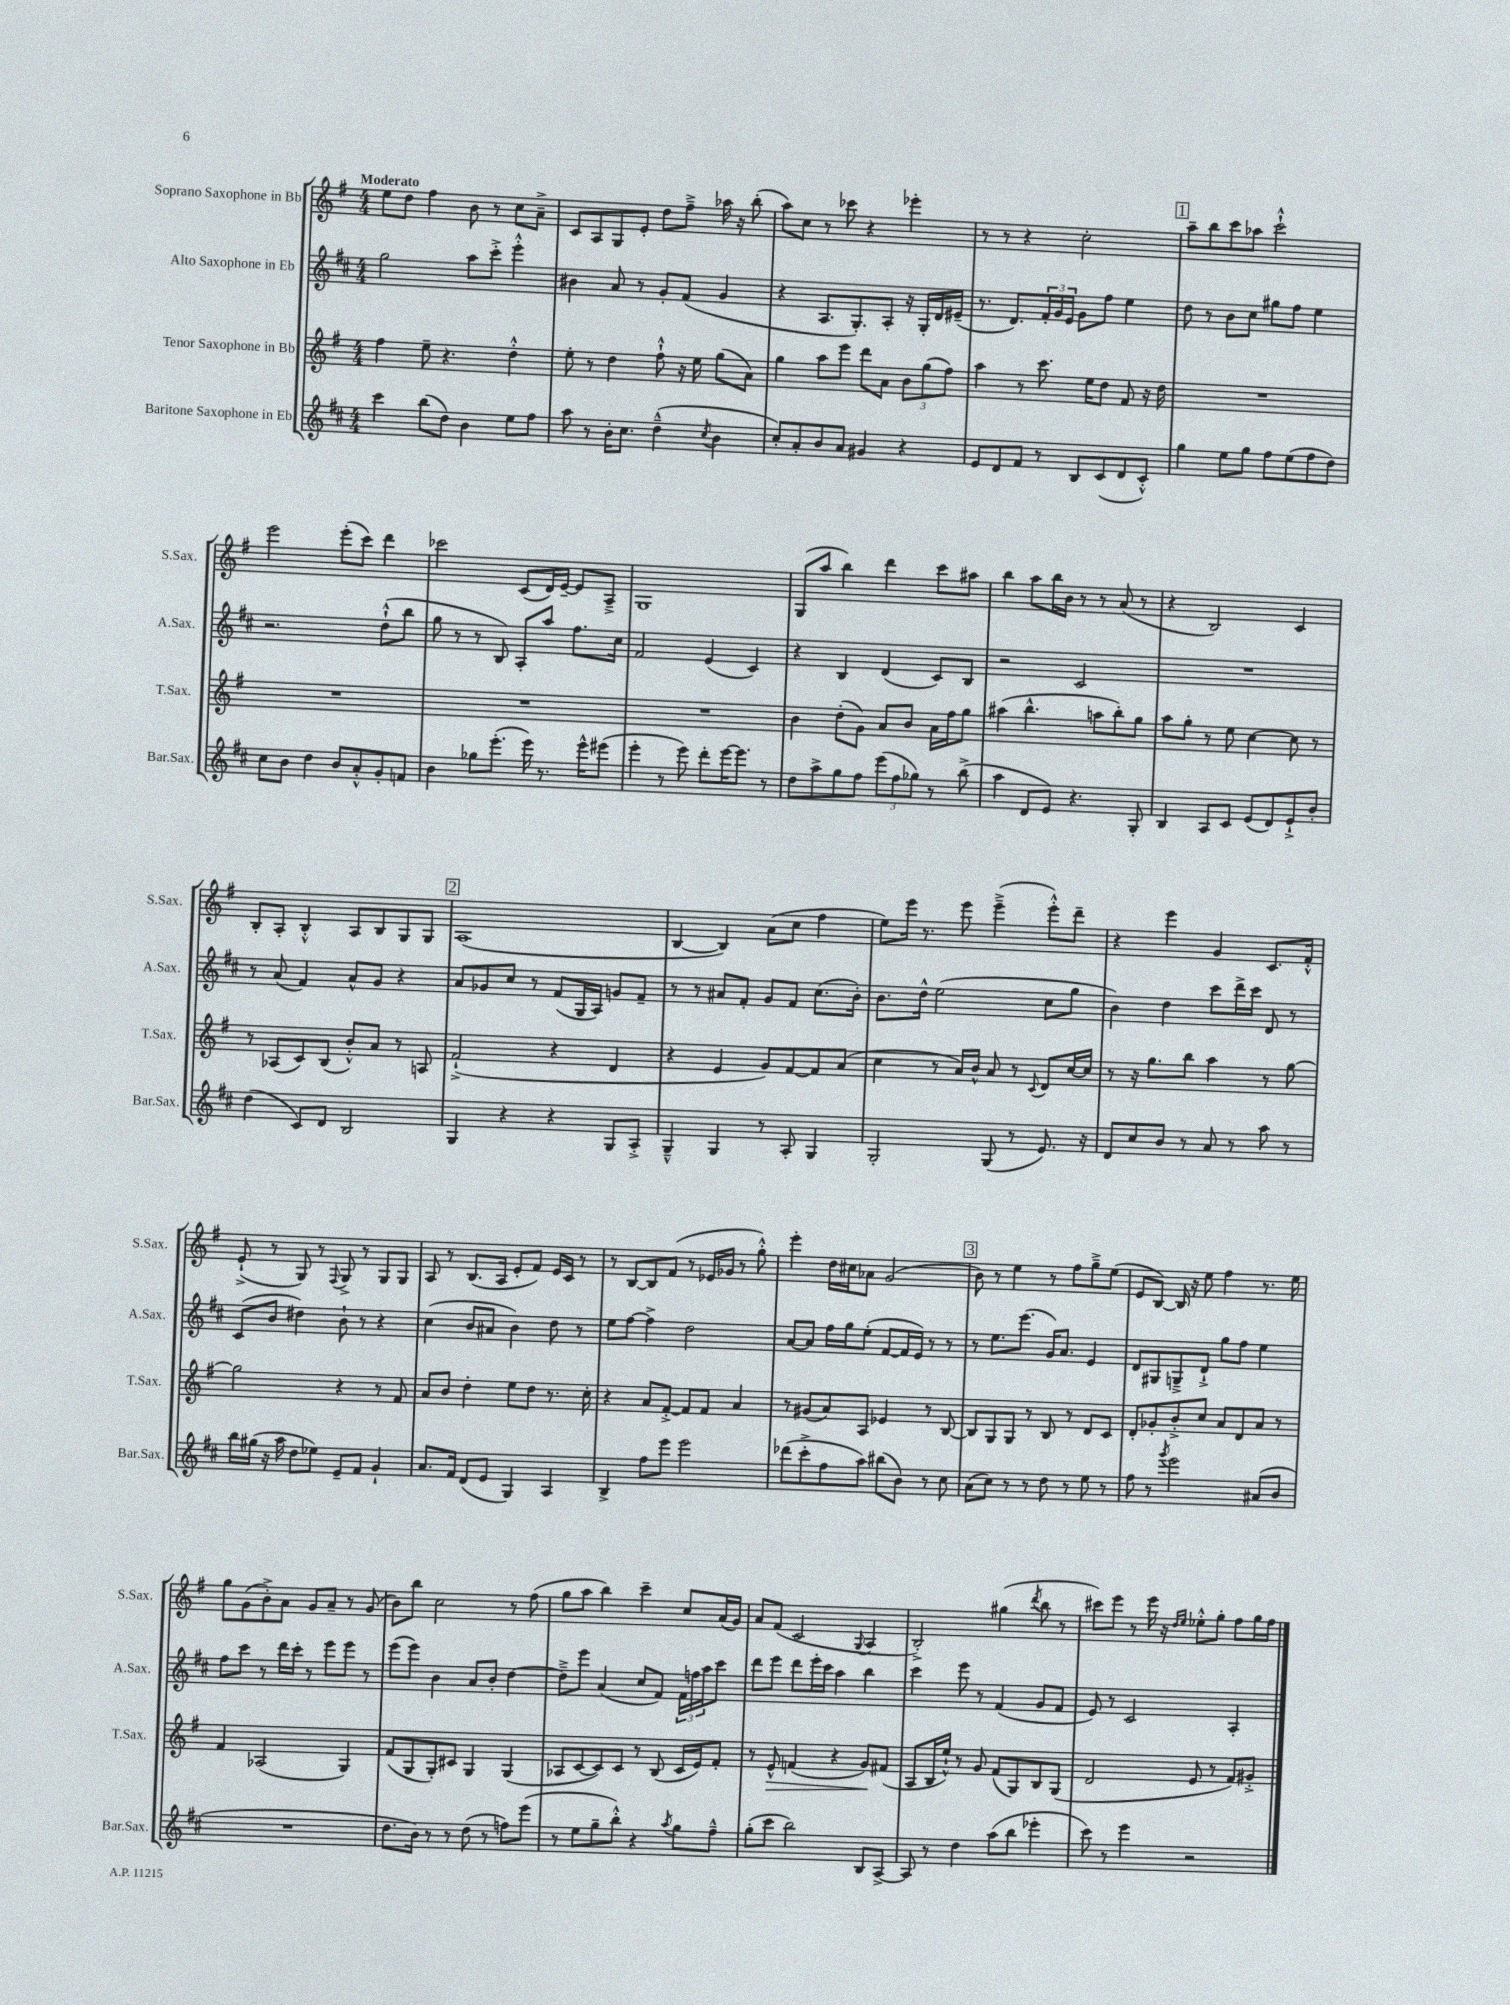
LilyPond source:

<<
\new StaffGroup <<
\new Staff = "s0" \with { instrumentName = "Soprano Saxophone in Bb" shortInstrumentName = "S.Sax." } {
    \clef treble \key g \major \numericTimeSignature \time 4/4 \tempo "Moderato"
    e''8 d''8 fis''4 b'8 r8 c''8 a'8---> |
    c'8 a8 g8 e'8-. d''8 fis''8---> aes''16 r16 b''8-.( |
    a''8) c''8 r8 ces'''8 r4 ees'''4-. |
    r8 r8 r4 c''2-. |
    \mark \markup { \box "1" } a''8-- b''8 c'''8 aes''8 c'''2-!-^ |
    e'''2 e'''8-.( c'''8) d'''4 |
    ces'''2 c'8( d'16) e'16~-- e'8 a8---> |
    g1 |
    g8( a''8 b''4) d'''4 c'''8 ais''8 |
    b''4 a''8 b''16 b'16 r8 r8 a'8( r8 |
    r4 b2) c'4 |
    b8-. a8-. b4-.-^ a8 b8 g8 g8 |
    \mark \markup { \box "2" } a1( |
    b4~ b4) a'8( c''8 fis''4 |
    e''8) e'''16 r8. e'''8 e'''4--->( e'''8-.-^) d'''8-- |
    r4 e'''4 g'4 c'8. fis'16-.-^ |
    e'8-!->( r8 g8) r8 \appoggiatura { fis8 } g8-> r8 g8 g8 |
    a8 r8 b8.( a16 e'8-. fis'8) e'16 c'16 r8 |
    r8 b8~ b8 fis'8( r8 ees'16 ges'16 r8 g''8-.-^) |
    e'''4-. d''16 cis''16 aes'8 g'2( |
    \mark \markup { \box "3" } b'8) r8 e''4 r8 fis''8 g''8---> e''8( |
    e'8 b8~) b16 r16 e''8 fis''4 r8. e''16 |
    g''8 g'8( b'8-.->) a'8 g'8 a'8-- r8 g'8( |
    b'8) b''8 c''2 r8 fis''8( |
    g''8 a''8 b''4) c'''4-- c''8 a'16( g'16) |
    a'8 fis'8( c'2 \appoggiatura { g8 } a4 |
    b2-.->) gis''4( \acciaccatura { d'''8 } b''8 r8 |
    cis'''8) e'''8 r8 e'''16 r16 \grace { d''16 e''16 } ees''8-.-^ g''8-. fis''8 g''16 fis''16 \bar "|." |
}
\new Staff = "s1" \with { instrumentName = "Alto Saxophone in Eb" shortInstrumentName = "A.Sax." } {
    \clef treble \key d \major \numericTimeSignature \time 4/4
    g''2 a''8 cis'''8-.-> e'''4-.-^ |
    bis'4 a'8 r8 g'8-. fis'8( g'4 |
    r4 a8. g8.-.) a8-. r16 g16-. d'16 eis'16--( |
    r8. d'8.) \tuplet 3/2 { fis'16-. g'16 e'16 } g'8 fis''8 e''4 |
    \mark \markup { \box "1" } d''8 r8 b'8 cis''8 gis''8 fis''8 e''4 |
    r2. d''8-!-^( b''8 |
    g''8 r8 r8 b8) a8-. a''8 fis''8. cis''16 |
    fis'2 e'4( cis'4) |
    r4 b4 d'4( cis'8) b8 |
    r2 cis'2 |
    R1 |
    r8 a'8( fis'4) a'8-^ g'8 r4 |
    \mark \markup { \box "2" } a'8 ges'8 cis''8 r8 fis'8( g16 a16) g'8 fis'8-- |
    r8 r8 ais'8 fis'8-. g'8 fis'8 cis''8.( b'16-.) |
    b'8. d''16-^ e''2( cis''8 g''8 |
    b'4) d''4 cis'''8 d'''16-> cis'''16 d'8 r8 |
    cis'8( b'8 dis''4) b'8-! r8 r4 |
    cis''4( b'8 ais'8 b'4) d''8 r8 |
    e''8 fis''8~ fis''4-> d''2 |
    a'8~ a'8 fis''16 g''16 e''8-.( fis'8~ fis'16 e'16) r8 r8 |
    \mark \markup { \box "3" } r8 e''8. e'''8.( g'16) a'8. e'4 |
    d'8 gis8 g8---> d'8-!-> g''8 fis''8 e''4 |
    fis''8 cis'''8 r8 d'''16 cis'''16-. r8 e'''8 e'''8 r8 |
    e'''8( e'''8) b'4 a'8 b'8-. d''4~ |
    d''8---> e'''8 a'4( cis''8 fis'8) \tuplet 3/2 { fis'16 f''16 a''16 } cis'''8 |
    d'''8 e'''8 d'''8 e'''16-. cis'''16 a''4 b''4 |
    cis'''4 e'''8 r8 fis'4( g'8 fis'8 |
    e'8) r8 cis'2 a4-. \bar "|." |
}
\new Staff = "s2" \with { instrumentName = "Tenor Saxophone in Bb" shortInstrumentName = "T.Sax." } {
    \clef treble \key g \major \numericTimeSignature \time 4/4
    fis''4 e''8-- r4. d''4-.-^ |
    e''8-. r8 d''4 fis''8-!-^ r16 e''16 g''8( a'8) |
    g''4 a''8 e'''8 d'''8 a'8 \tuplet 3/2 { b'8 g''8( fis''8) } |
    a''4 r8 c'''8. e''16 d''8 fis'8 r16 d''16 |
    \mark \markup { \box "1" } R1 |
    R1 |
    R1 |
    R1 |
    b'4 d''8-.( g'8) a'8 b'8 a'16 fis''16 g''8 |
    ais''4( b''4.-^ a''8 b''8-.) g''8 |
    a''8 g''8-. r8 e''8 c''4~ c''8 r8 |
    r8 aes8( c'8) b8( b'8-.-^) a'8 r8 a8 |
    \mark \markup { \box "2" } fis'2-!->( r4 d'4 |
    r4 e'4 g'8) fis'8~ fis'8 a'8( |
    c''4 r8 a'16) b'16-^ a'8 r8 \appoggiatura { c'8 } d'8 c''16~ c''16 |
    r8 r16 g''8. b''8 a''4 r8 g''8~ |
    g''2 r4 r8 fis'8 |
    a'8 b'8 d''4-. e''8 d''8 r8. c''16-. |
    r4 a'8 fis'8~-.-> fis'8 fis'8 a'4 |
    r8 gis'8( a'8) a8 ees'4 r8 b8~ |
    \mark \markup { \box "3" } b8 g8 g8 r8 b8 r8 d'8 c'8 |
    d'8-. ges'8-. b'8-.-> c''8 a'8 d'8 a'8 r8 |
    fis'4 aes2( g4) |
    fis'8( g8 g8-.) cis'8 g4 g4( |
    aes8 c'8~ c'8) c'8 r8 b8( c'16 e'16) fis'8-. |
    r8 e'8-^\> f'4( r4 g'8\!) fis'8( |
    a8 b16 e''16-!-^) r8 g'8 fis'8( g8) b8 g8( |
    d'2 e'8 r8 fis'8) gis'8-.-> \bar "|." |
}
\new Staff = "s3" \with { instrumentName = "Baritone Saxophone in Eb" shortInstrumentName = "Bar.Sax." } {
    \clef treble \key d \major \numericTimeSignature \time 4/4
    cis'''4 b''8( d''8) b'4 e''8 fis''8 |
    a''8 r8 b'16-. cis''8. d''4---^( \acciaccatura { cis''8 } b'4 |
    cis''8-.) a'8-. b'8 a'8 gis'4 r4 |
    e'8 d'8 fis'8 r8 b8 cis'8( d'8 cis'8-.-^) |
    \mark \markup { \box "1" } g''4 e''8 g''8 fis''8 e''8( fis''8 d''8) |
    cis''8 b'8 d''4 b'8 a'8-.-^ g'8-. f'8 |
    b'4 ges''8 e'''8.-.( e'''16) r8. e'''16-^ eis'''8( |
    e'''4-. r8 e'''8) d'''8-. e'''16~ e'''8. r8 |
    d''8 a''8-> g''8 fis''8 \tuplet 3/2 { e'''8( fis''8 ges''8) } r8 b''8->( |
    a''4 d'8 e'8) r4. g8-. |
    b4 a8 cis'8 e'8( d'8) e'8-!-> b'8-. |
    d''4( cis'8) d'8 b2 |
    \mark \markup { \box "2" } g4 r4 r4 g8 a8-.-> |
    g4---^ g4 r8 a8-. g4 |
    g2-. g8( r8 e'8.) r16 |
    d'8 cis''8 b'8 r8 a'8 r8 a''8 r8 |
    b''16 gis''16( r16 a''16 d''8 ees''8) e'8-- fis'8 g'4-! |
    a'8. fis'16 d'8( e'8 g4) a4 |
    b4-> fis''8 e'''8 e'''2 |
    des'''8( cis'''8-.-> fis''8 a''8) bis''8( b'8) r8 cis''8 |
    \mark \markup { \box "3" } a'8( cis''8) r8 r8 d''8 r8 e''8 r8 |
    fis''8 r8 \acciaccatura { g'''8 } e'''2 ais'8( b'8 |
    R1 |
    d''8. b'16) r8 r8 d''8( r8 f''8) e'''8( |
    r8 e''8 g''8-- b''8-.-^) r4 \acciaccatura { a''8 } g''8 fis''8---^ |
    g''8-.( cis'''8 b''2) b8 a8~-> |
    a8 r8 d''4 a''8( b''8 ees'''4-. |
    cis'''8) r8 e'''4 r2 \bar "|." |
}
>>
>>
\layout { \context { \Score \remove "Bar_number_engraver" } }
